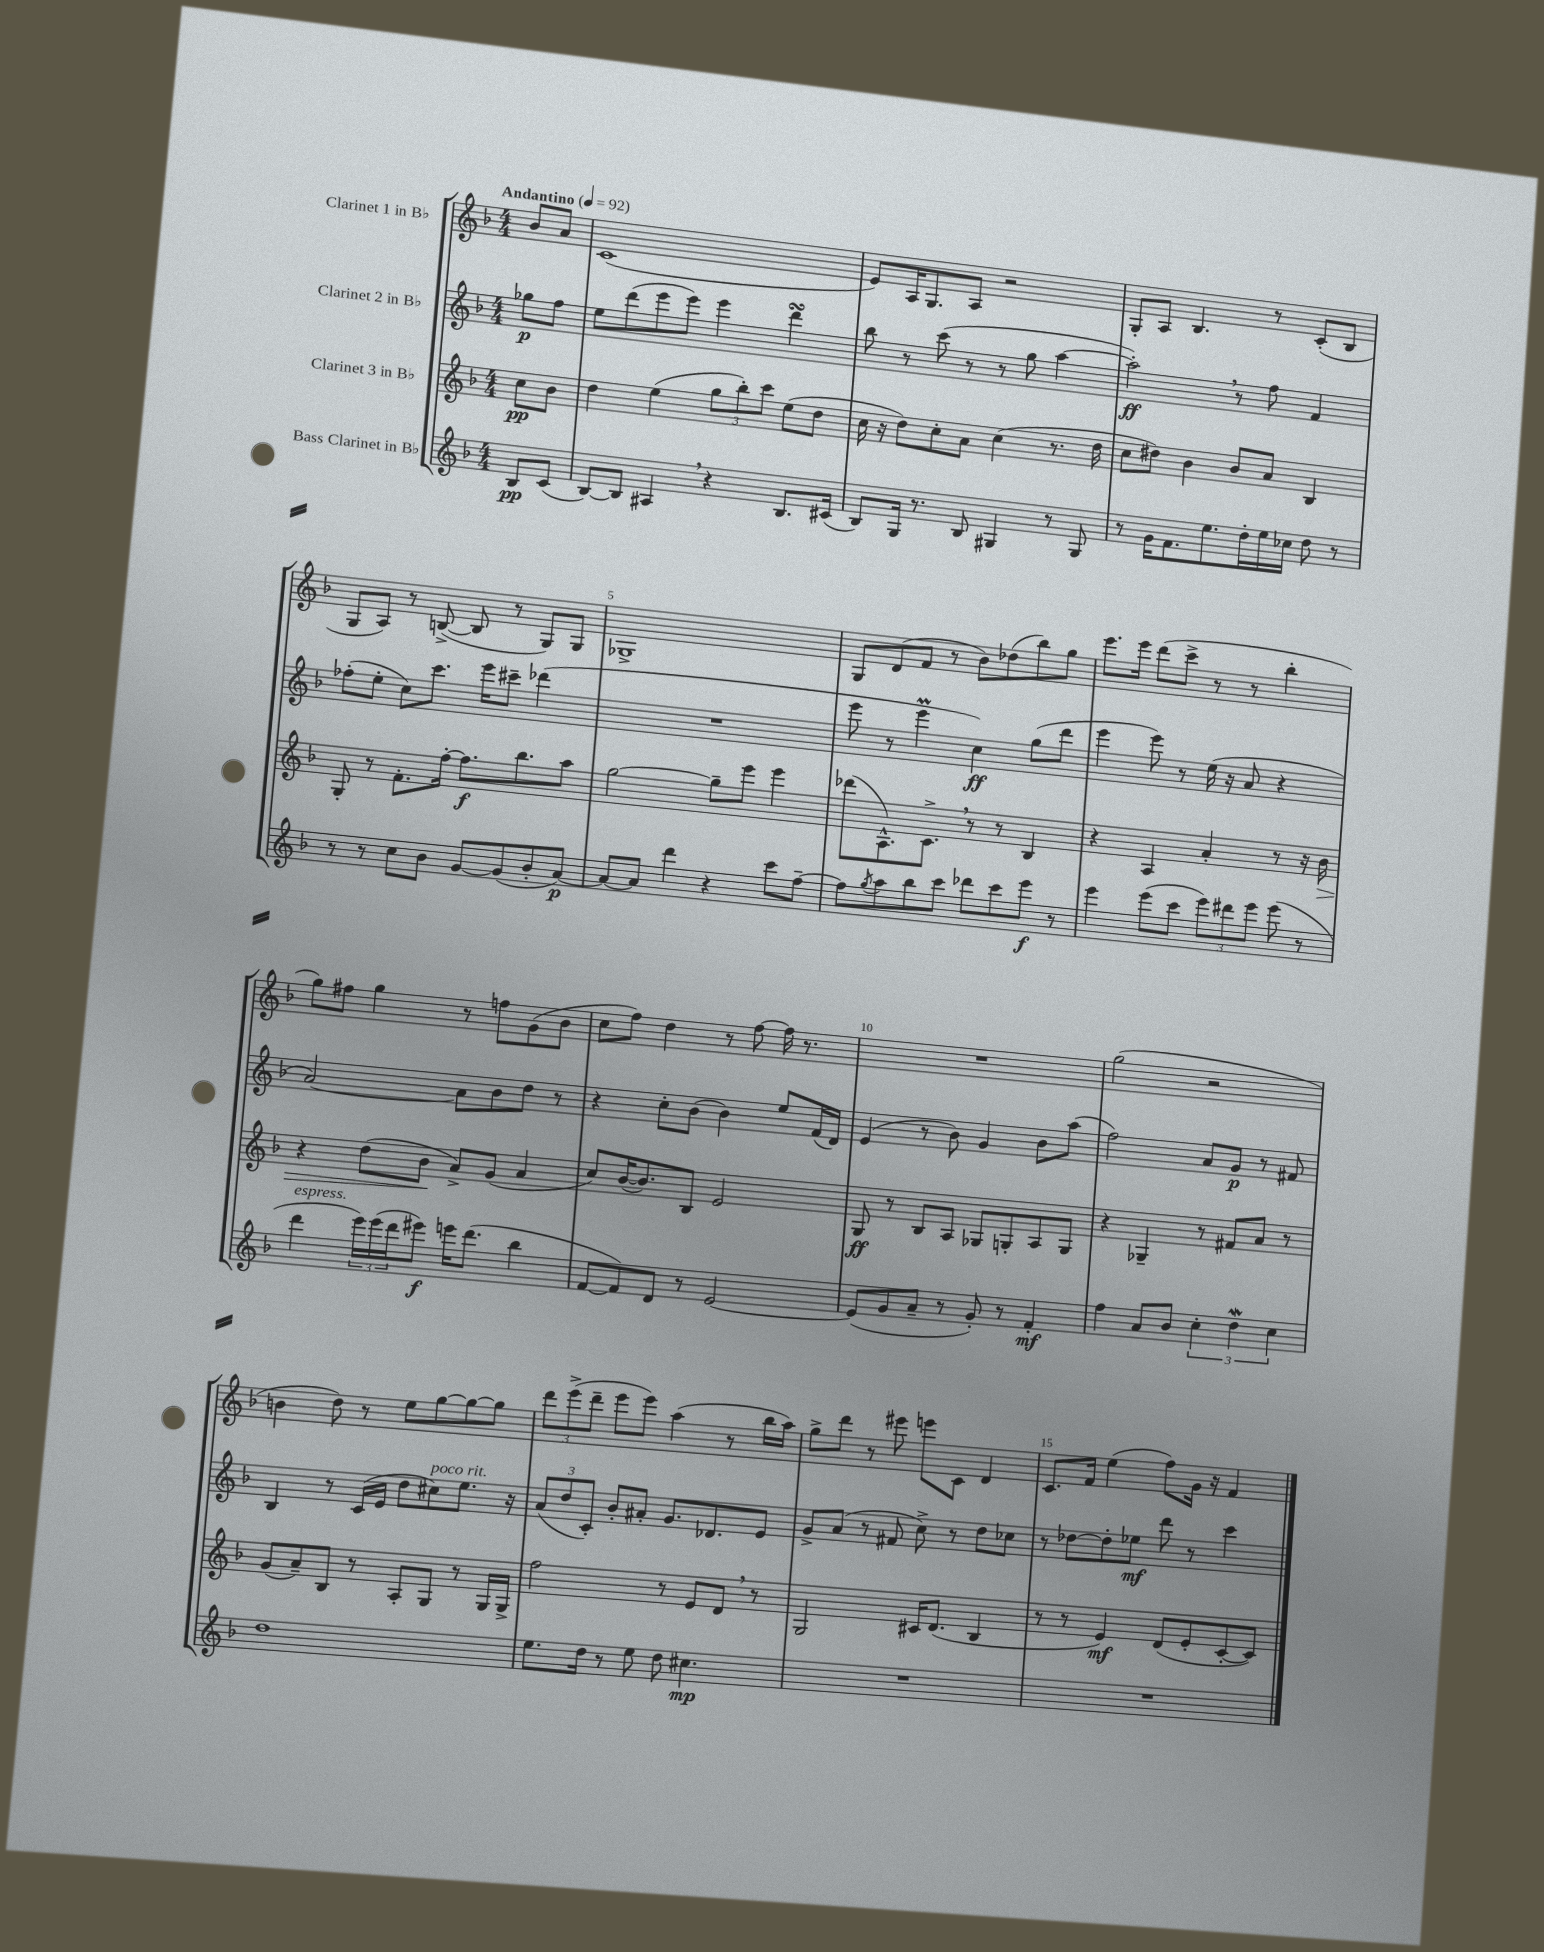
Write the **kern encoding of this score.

**kern	**kern	**kern	**kern
*staff4	*staff3	*staff2	*staff1
*clefG2	*clefG2	*clefG2	*clefG2
*k[b-]	*k[b-]	*k[b-]	*k[b-]
*M4/4	*M4/4	*M4/4	*M4/4
*MM92	*MM92	*MM92	*MM92
8B-/L	8cc\L	8gg-\L	8b-/L
(8c/J	8b-\J	8ff\J	8a/J
=	=	=	=
[8B-/L)	4dd\	8ee\L	(1c
8B-/]J	.	(8ddd\	.
4A#/	(4ee\	8eee\	.
.	.	8eee\J)	.
4r	12gg\L	4eee\	.
.	12bb-'\)	.	.
.	12ccc\J	.	.
8.B-/L	(8ee\L	4ddd\	.
.	8dd\J	.	.
(16c#/Jk	.	.	.
=	=	=	=
8B-/L)	16cc\	8bb-\	8e/L)
.	16r	.	.
16G/Jk	8dd\L)	8r	16A/K
8.r	.	.	8.G/
.	8cc'\	(8ccc\	.
8B-/	8a\J	8r	8A/J
4G#/	(4cc\	8r	2r
.	.	8gg\	.
8r	8.r	[4aa\	.
8G#/	.	.	.
.	16dd\	.	.
=	=	=	=
8r	8cc\L	2aa'\])	8G'/L
16g\LK	8dd#\J)	.	8A/J
8.f\	.	.	.
.	4b-\	.	4.B-/
8.ee\	.	.	.
.	8b-/L	8r	.
16dd'\L	.	.	.
16ee\	8a/J	8ff\	8r
16cc-\JJ	.	.	.
8dd\	4B-/	4f/	(8c'/L
8r	.	.	8B-/J
=	=	=	=
8r	8G'/	(8ff-'\L	8G/L
8r	8r	8ee'\J	8A/J)
8cc\L	8.f'\L	8cc\L)	8r
8b-\J	.	8.ccc\J	([8B^/
.	[16ff'\Jk	.	.
[8g/L	8.ff\]L	.	8B/]
.	.	16eee\LK	.
(8g/]	.	8ccc#~\J	8r
.	8.bb-\	.	.
8b-'/	.	(4ddd-\	8G/L)
[8a/J)	8aa\J	.	8G/J
=	=	=	=
8a/_L	[2gg\	1r	1G-^
8a/]J	.	.	.
4ddd\	.	.	.
4r	8gg~\]L	.	.
.	8eee\J	.	.
8ccc\L	4eee\	.	.
[8ff~\J	.	.	.
=	=	=	=
8ff\]L	(8ddd-\L	8eee\	8G/L
8qgg/	.	.	.
8aa\	8.A^^\)	8r	(8d/
8bb-\	.	4eee\	8f/J
.	8.c^\J	.	.
8ccc\J	.	.	8r
8ddd-\L	8r	4cc\)	8b-\L)
8ccc\	8r	.	(8dd-\
8eee\J	4B-/	(8gg\L	8bb-\)
8r	.	8ddd\J	8gg\J
=	=	=	=
4eee\	4r	4eee\	8.eee\L
.	.	.	16eee\Jk
(8eee\L	4A/	8eee\)	(8ddd\L
8ccc\J	.	8r	8ccc^\J
12eee\L)	4a'/	(16ee\	8r
.	.	16r	.
12ddd#\	.	.	.
.	.	8a/	8r
12eee\J	.	.	.
(8eee\	8r	4r	4bb-'\
8r	16r	.	.
.	16b-\	.	.
=	=	=	=
4ddd\	4r	[2a/)	8gg\L)
.	.	.	8ff#\J
24eee\LL)	(8dd\L	.	4gg\
(24eee\	.	.	.
24ddd\J	.	.	.
8eee#\J)	8b-\J	.	.
16eee\LK	8a^/L)	8a\]L	8r
(8.ddd\J	.	.	.
.	(8g/J	8b-\	8ff\L
4bb-\	4a/	8dd\J	(8g\
.	.	8r	8b-\J
=	=	=	=
[8f/L	8cc/L)	4r	8cc\L
8f/])	([16b-/K	.	8ff\J)
.	8.b-/])	.	.
8d/J	.	8cc'\L	4dd\
8r	8B-/J	(8b-\J	.
[2e/	2e/	4b-\)	8r
.	.	.	[8ff\
.	.	8ee/L	16ff\]
.	.	.	8.r
.	.	(16f/L	.
.	.	16d/JJ)	.
=	=	=	=
(8e/]L	8G/	(4e/	1r
8g/	8r	.	.
8a~/J	8B-/L	8r	.
8r	8A/J	8b-\)	.
8g'/)	8G-/L	4g/	.
8r	8G'/	.	.
4f'/	8A/	8b-\L	.
.	8G/J	(8aa\J	.
=	=	=	=
4ff\	4r	2ff\)	(2gg\
8a/L	4G-~/	.	.
8b-/J	.	.	.
6cc'\	8r	8a/L	2r
.	8f#/L	8g/J	.
6dd\	.	.	.
.	8a/J	8r	.
6cc\	.	.	.
.	8r	8f#/	.
=	=	=	=
1dd	(8g/L	4B-/	4b\
.	8a~/)	.	.
.	8B-/J	8r	8dd\)
.	8r	(16c/LL	8r
.	.	16e/JJ	.
.	8A'/L	8dd\L	8ee\L
.	8G/J	8cc#\)	[8gg\
.	8r	8.ee\J	8gg\_
.	16G/LL	.	8gg\]J
.	16G^/JJ	16r	.
=	=	=	=
8.ee\L	2ff\	(12a/L	12ddd\L
.	.	12dd/	(12eee^\
.	.	12c'/J)	12ddd~\J
16dd\Jk	.	.	.
8r	.	8b-'/L	8eee\L
8ee\	.	8a#'/J	8eee\J)
8dd\	8r	8.g/L	(4aa\
4.cc#\	8e/L	.	.
.	.	8.d-/	.
.	8d/J	.	8r
.	8r	8e/J	16bb-\LL
.	.	.	16aa\JJ)
=	=	=	=
1r	2G/	8g^/L	8gg^\L
.	.	(8a/J	8ddd\J
.	.	8r	8r
.	.	8f#/	8eee#\
.	16c#/LK	8cc^\)	8eee\L
.	(8.d/J	.	.
.	.	8r	8c\J
.	4B-/	8dd\L	4d/
.	.	8cc-\J	.
=	=	=	=
1r	8r	8r	8.c/L
.	8r	[8dd-\L	.
.	.	.	16f/Jk
.	4e/)	8dd-'\]	(4ee\
.	.	8ee-\J	.
.	(8d/L	8ddd\	8ff\L)
.	8e'/	8r	16g\Jk
.	.	.	16r
.	[8c'/	4ccc\	4f/
.	8c/]J)	.	.
==	==	==	==
*-	*-	*-	*-
